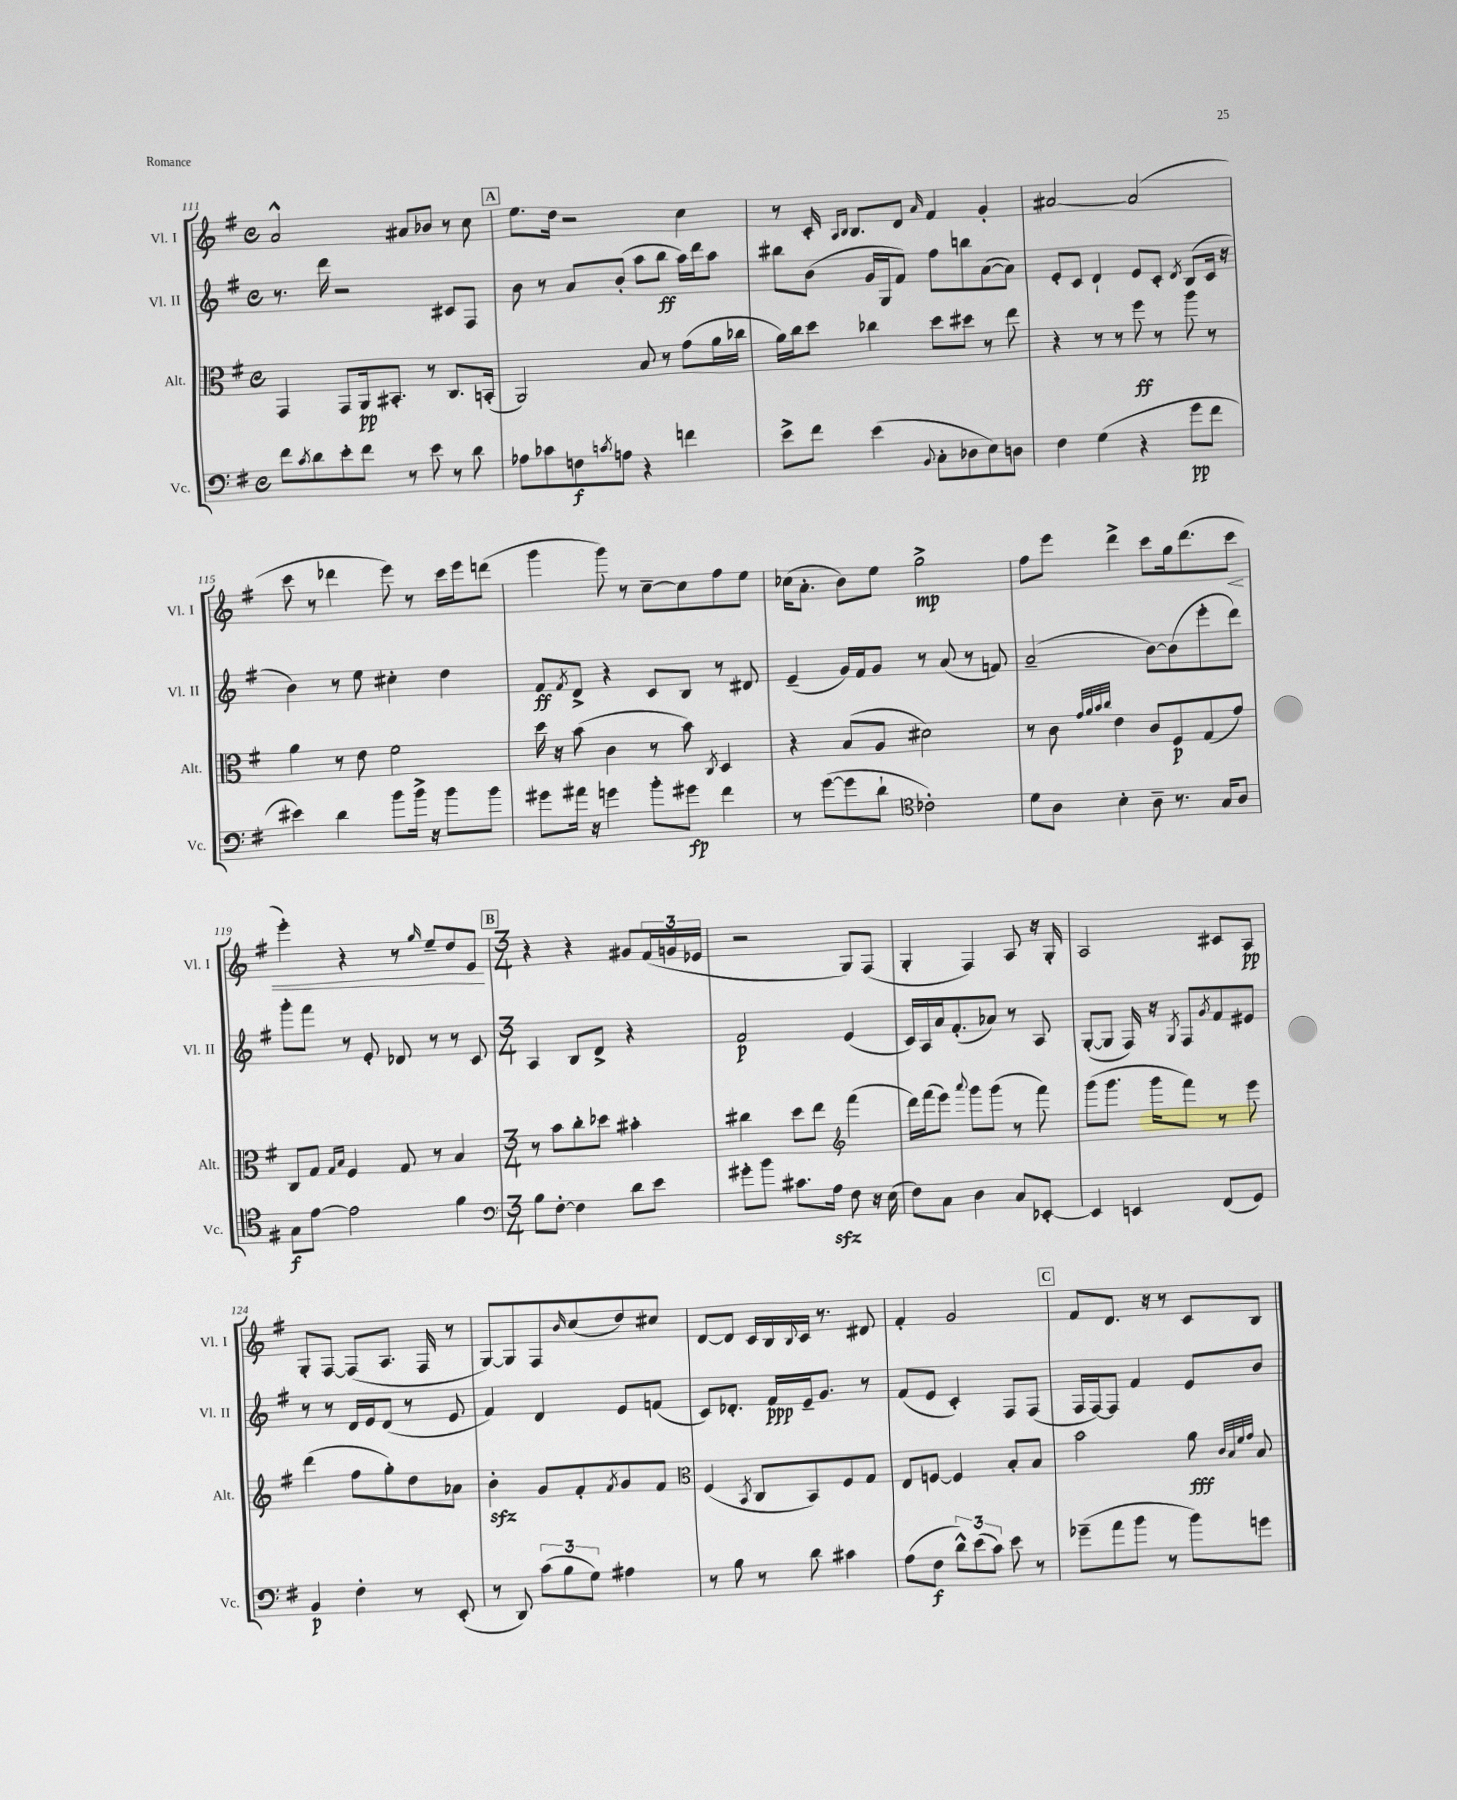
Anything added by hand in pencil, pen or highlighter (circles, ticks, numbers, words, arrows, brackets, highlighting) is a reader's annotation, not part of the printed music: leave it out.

**kern	**dynam	**kern	**dynam	**kern	**dynam	**kern	**dynam
*part4	*part4	*part3	*part3	*part2	*part2	*part1	*part1
*staff4	*staff4	*staff3	*staff3	*staff2	*staff2	*staff1	*staff1
*I"Vc.	*	*I"Alt.	*	*I"Vl. II	*	*I"Vl. I	*
*I'Vc.	*	*I'Alt.	*	*I'Vl. II	*	*I'Vl. I	*
*clefF4	*	*clefC3	*	*clefG2	*	*clefG2	*
*k[f#]	*	*k[f#]	*	*k[f#]	*	*k[f#]	*
*M4/4	*	*M4/4	*	*M4/4	*	*M4/4	*
*met(c)	*	*met(c)	*	*met(c)	*	*met(c)	*
=111	=111	=111	=111	=111	=111	=111	=111
8f#\L	.	4GG/	.	8.r	.	2a^^/	.
8qc/	.	.	.	.	.	.	.
8d\	.	.	.	.	.	.	.
.	.	.	.	16ddd\	.	.	.
8e'\	.	8GG/L	.	2r	.	.	.
8f#\J	.	16AA/k	pp	.	.	.	.
.	.	8.BB#X'/J	.	.	.	.	.
8r	.	.	.	.	.	8a#X/L	.
8e\	.	8r	.	.	.	8b-X/J	.
8r	.	8.C/L	.	8c#X/L	.	8r	.
8d\	.	.	.	8F#/J	.	8cc\	.
.	.	(16BBn'/Jk	.	.	.	.	.
!!LO:REH:place=s1:t=A
=112	=112	=112	=112	=112	=112	=112	=112
8A-X\L	.	2AA/)	.	8b\	.	8.ee\L	.
8c-X\	.	.	.	8r	.	.	.
.	.	.	.	.	.	16dd\Jk	.
8Fn\	f	.	.	8a/L	.	2r	.
8qcn/	.	.	.	.	.	.	.
8An\J	.	.	.	(8b'/J	.	.	.
4r	.	8B/	.	8aa\L	.	.	.
.	.	8r	.	8bb\J	ff	.	.
4fn\	.	(8g\L	.	16aa\LL)	.	4cc\	.
.	.	.	.	16ddd\J	.	.	.
.	.	16a\L	.	8aa\J	.	.	.
.	.	16cc-X\JJ	.	.	.	.	.
=113	=113	=113	=113	=113	=113	=113	=113
8e^\L	.	16a\LL)	.	8bb#X\L	.	8r	.
.	.	16cc\J	.	.	.	.	.
8f#\J	.	8dd\J	.	(8b\J	.	16c'/	.
.	.	.	.	.	.	16qqA/LL	.
.	.	.	.	.	.	16qqB/JJ	.
.	.	.	.	.	.	8.B/L	.
(4e\	.	4cc-X\	.	16g/LL	.	.	.
.	.	.	.	16G/J	.	.	.
.	.	.	.	8f#/J)	.	8d/J	.
8qqBB/	.	.	.	.	.	16qqa/	.
8C'\L	.	8dd\L	.	8ff#\L	.	4f#/	.
8D-X\	.	8dd#X\J	.	8bbn\	.	.	.
8E\)	.	8r	.	([8a\	.	4g'/	.
8Dn\J	.	8ee\	.	8a\J])	.	.	.
=114	=114	=114	=114	=114	=114	=114	=114
4F#\	.	4r	.	8e'/L	.	[2a#X/	.
.	.	.	.	8c/J	.	.	.
(4G\	.	8r	.	4d`/	.	.	.
.	.	8r	.	.	.	.	.
4r	.	8ff#\	ff	8e/L	.	(2a#/]	.
.	.	8r	.	8c'/J	.	.	.
.	.	.	.	8qd/	.	.	.
8g\L	pp	8aa\	.	(8B/L	.	.	.
8f#\J	.	8r	.	16c/Jk	.	.	.
.	.	.	.	16r	.	.	.
!!LO:LB:g=z
=115	=115	=115	=115	=115	=115	=115	=115
4e#X\)	.	4a\	.	4b\)	.	8ccc\	.
.	.	.	.	.	.	8r	.
4d\	.	8r	.	8r	.	4ddd-X\	.
.	.	8e\	.	8ee\	.	.	.
8b\L	.	2f#\	.	4cc#X'\	.	8eee\)	.
16b^\Jk	.	.	.	.	.	8r	.
16r	.	.	.	.	.	.	.
8b\L	.	.	.	4dd\	.	16ccc\LL	.
.	.	.	.	.	.	16eee\J	.
8b\J	.	.	.	.	.	(8dddn\J	.
=116	=116	=116	=116	=116	=116	=116	=116
8g#X\L	.	16dd\	.	8f#/L	ff	4ggg\	.
.	.	16r	.	.	.	.	.
.	.	.	.	8qf#/	.	.	.
16a#X\Jk	.	(8b\	.	8d^/J	.	.	.
16r	.	.	.	.	.	.	.
4gn\	.	4c\	.	4r	.	8ggg\)	.
.	.	.	.	.	.	8r	.
8b'\L	.	8r	.	8c/L	.	[8cc~\L	.
8g#X\J	fp	8b\)	.	8B/J	.	8cc\]	.
.	.	8qC/	.	.	.	.	.
4f#\	.	4D/	.	8r	.	8ff#\	.
.	.	.	.	8d#X/	.	8ee\J	.
=117	=117	=117	=117	=117	=117	=117	=117
8r	.	4r	.	(4e~/	.	(16cc-X\KL	.
.	.	.	.	.	.	8.a'\J	.
([8g\L	.	.	.	.	.	.	.
8g\]	.	(8B/L	.	16g/LL)	.	8b\L)	.
.	.	.	.	16f#/J	.	.	.
8d`\J	.	8A/J	.	8g/J	.	8ee\J	.
*clefC4	*	*	*	*	*	*	*
2c-X'\)	.	2d#X\)	.	8r	.	2gg^\	mp
.	.	.	.	(8a/	.	.	.
.	.	.	.	8r	.	.	.
.	.	.	.	8fn/)	.	.	.
=118	=118	=118	=118	=118	=118	=118	=118
8d\L	.	8r	.	(2a~/	.	8ff#\L	.
8A\J	.	8c\	.	.	.	8eee\J	.
.	.	32qqg/LLL	.	.	.	.	.
.	.	32qqa/	.	.	.	.	.
.	.	32qqb/	.	.	.	.	.
.	.	32qqcc/JJJ	.	.	.	.	.
4B'\	.	4e\	.	.	.	4ddd^\	.
8A~\	.	8c/L	.	[8b\L)	.	8ccc\L	.
8.r	.	8F#/	p	(8b\]	.	16gg\k	.
.	.	.	.	.	.	(8.ddd\	.
.	.	(8G/	.	8eee'\	.	.	.
16G/KL	.	.	.	.	.	.	.
!	!	!	!	!	!	!	!LO:HP:b
8A/J	.	8g/J)	.	8ddd\J)	.	8ccc\J	<
!!LO:LB:g=z
=119	=119	=119	=119	=119	=119	=119	=119
8G\L	f	8C/L	.	8ggg'\L	.	4eee'\)	.
[8e\J	.	8G/J	.	8fff#\J	.	.	.
.	.	16qqG/LL	.	.	.	.	.
.	.	16qqB/JJ	.	.	.	.	.
2e\]	.	4F#/	.	8r	.	4r	.
.	.	.	.	8e'/	.	.	.
.	.	8G/	.	8d-X/	.	8r	.
.	.	.	.	.	.	16qqgg/	.
.	.	8r	.	8r	.	8ee~/L	.
4f#\	.	4B/	.	8r	.	8dd/	.
.	.	.	.	8c/	.	8e/J	.
.	.	.	.	.	.	.	[
!!LO:REH:place=s1:t=B
=120	=120	=120	=120	=120	=120	=120	=120
*clefF4	*	*	*	*	*	*	*
*M3/4	*	*M3/4	*	*M3/4	*	*M3/4	*
8B\L	.	8r	.	4A/	.	4r	.
[8F#'\J	.	8b\L	.	.	.	.	.
4F#\]	.	8cc'\	.	8B/L	.	4r	.
.	.	8dd-X\J	.	8d^/J	.	.	.
8d\L	.	4b#X'\	.	4r	.	8g#X/L	.
8e\J	.	.	.	.	.	(24f#/L	.
.	.	.	.	.	.	24gn/	.
.	.	.	.	.	.	24e-X/JJ	.
=121	=121	=121	=121	=121	=121	=121	=121
8g#X'\L	.	4cc#X\	.	2f#/	p	2r	.
8b\J	.	.	.	.	.	.	.
8.c#X\L	.	8dd\L	.	.	.	.	.
.	.	8ee\J	.	.	.	.	.
16Azz\Jk	.	.	.	.	.	.	.
*	*	*clefG2	*	*	*	*	*
8F#\	.	(4fff#\	.	(4e/	.	8G/L)	.
16r	.	.	.	.	.	(8F#/J	.
(16E\	.	.	.	.	.	.	.
=122	=122	=122	=122	=122	=122	=122	=122
8F#\L)	.	16ddd\LL)	.	16c/LL)	.	4G'/	.
.	.	(16fff#\J	.	16A/	.	.	.
8C\J	.	8eee\J)	.	16a/J	.	.	.
.	.	.	.	(8.f#'/	.	.	.
.	.	8qqaaa/	.	.	.	.	.
4D\	.	8ggg\L	.	.	.	4F#/)	.
.	.	(8ggg\J	.	8a-X/J)	.	.	.
8C/L	.	8r	.	8r	.	8A/	.
[8EE-X'/J	.	8fff#\)	.	8A/	.	16r	.
.	.	.	.	.	.	16G'/	.
=123	=123	=123	=123	=123	=123	=123	=123
4EE-/]	.	(8ggg\L	.	([8G'/L	.	2A/	.
.	.	8.ggg\J	.	8G/J]	.	.	.
4EEn/	.	.	.	16F#/)	.	.	.
.	.	16ggg\KL	.	16r	.	.	.
.	.	.	.	8qG/	.	.	.
.	.	8fff#\J)	.	8F#/L	.	.	.
.	.	.	.	8qg/	.	.	.
(8FF#/L	.	8r	.	8f#/	.	8c#X/L	.
8GG/J)	.	8eee\	.	8e#X/J	.	8A/J	pp
!!LO:LB:g=z
=124	=124	=124	=124	=124	=124	=124	=124
4BB/	p	(4ddd\	.	8r	.	8G'/L	.
.	.	.	.	8r	.	[8F#/J	.
4F#'\	.	8ff#\L	.	16d/LL	.	(8F#/L]	.
.	.	.	.	16e/J	.	.	.
.	.	8gg'\)	.	(8d/J	.	8.A/J	.
8r	.	8dd\	.	8r	.	.	.
.	.	.	.	.	.	16F#/	.
(8EE'/	.	8a-X\J	.	8e/	.	8r	.
=125	=125	=125	=125	=125	=125	=125	=125
8r	.	4bzz'\	.	4f#/)	.	[8G/L)	.
8DD/)	.	.	.	.	.	8G/]	.
(12c\L	.	8g/L	.	4d/	.	8F#/	.
12B\	.	.	.	.	.	.	.
.	.	.	.	.	.	16qqb/	.
.	.	8f#'/	.	.	.	(8cc/	.
12G\J)	.	.	.	.	.	.	.
.	.	8qf#/	.	.	.	.	.
4A#X\	.	8g/	.	8e/L	.	8dd/)	.
.	.	8f#/J	.	(8fn/J	.	8cc#X/J	.
=126	=126	=126	=126	=126	=126	=126	=126
*	*	*clefC3	*	*	*	*	*
8r	.	(4F#/	.	8c/L)	.	[8d/L	.
8B\	.	.	.	8.d-X'/J	.	8d/J]	.
.	.	8qBB/	.	.	.	.	.
8r	.	8C/L	.	.	.	16c/LL	.
.	.	.	.	16f#/LL	ppp	16B/	.
.	.	.	.	.	.	8qqB/	.
8d\	.	8BB/)	.	16e~/J	.	16c/JJ	.
.	.	.	.	8.g/J	.	8.r	.
4c#X\	.	8F#/	.	.	.	.	.
.	.	8G/J	.	8r	.	8d#X/	.
=127	=127	=127	=127	=127	=127	=127	=127
(8A\L	.	8E/L	.	(8f#/L	.	4f#'/	.
8F#\J	f	[8Fn/J	.	8e/J	.	.	.
12d^^\L)	.	4F/]	.	4c'/)	.	2g/	.
(12e\	.	.	.	.	.	.	.
12c\J)	.	.	.	.	.	.	.
8e\	.	8B'/L	.	8F#/L	.	.	.
8r	.	8B/J	.	(8F#/J	.	.	.
!!LO:REH:place=s1:t=C
=128	=128	=128	=128	=128	=128	=128	=128
(8g-X~\L	.	2b\	.	16F#/LL	.	8f#/L	.
.	.	.	.	[16F#/J)	.	.	.
8a\	.	.	.	8F#/J]	.	8.d/J	.
8b\J	.	.	.	4f#/	.	.	.
.	.	.	.	.	.	16r	.
8r	.	.	.	.	.	8r	.
8b\L)	.	8a\	fff	8e/L	.	8c/L	.
.	.	32qqc/LLL	.	.	.	.	.
.	.	32qqB/	.	.	.	.	.
.	.	32qqf#/	.	.	.	.	.
.	.	32qqg/JJJ	.	.	.	.	.
8gn\J	.	8B/	.	8b/J	.	8B/J	.
==	==	==	==	==	==	==	==
*-	*-	*-	*-	*-	*-	*-	*-
